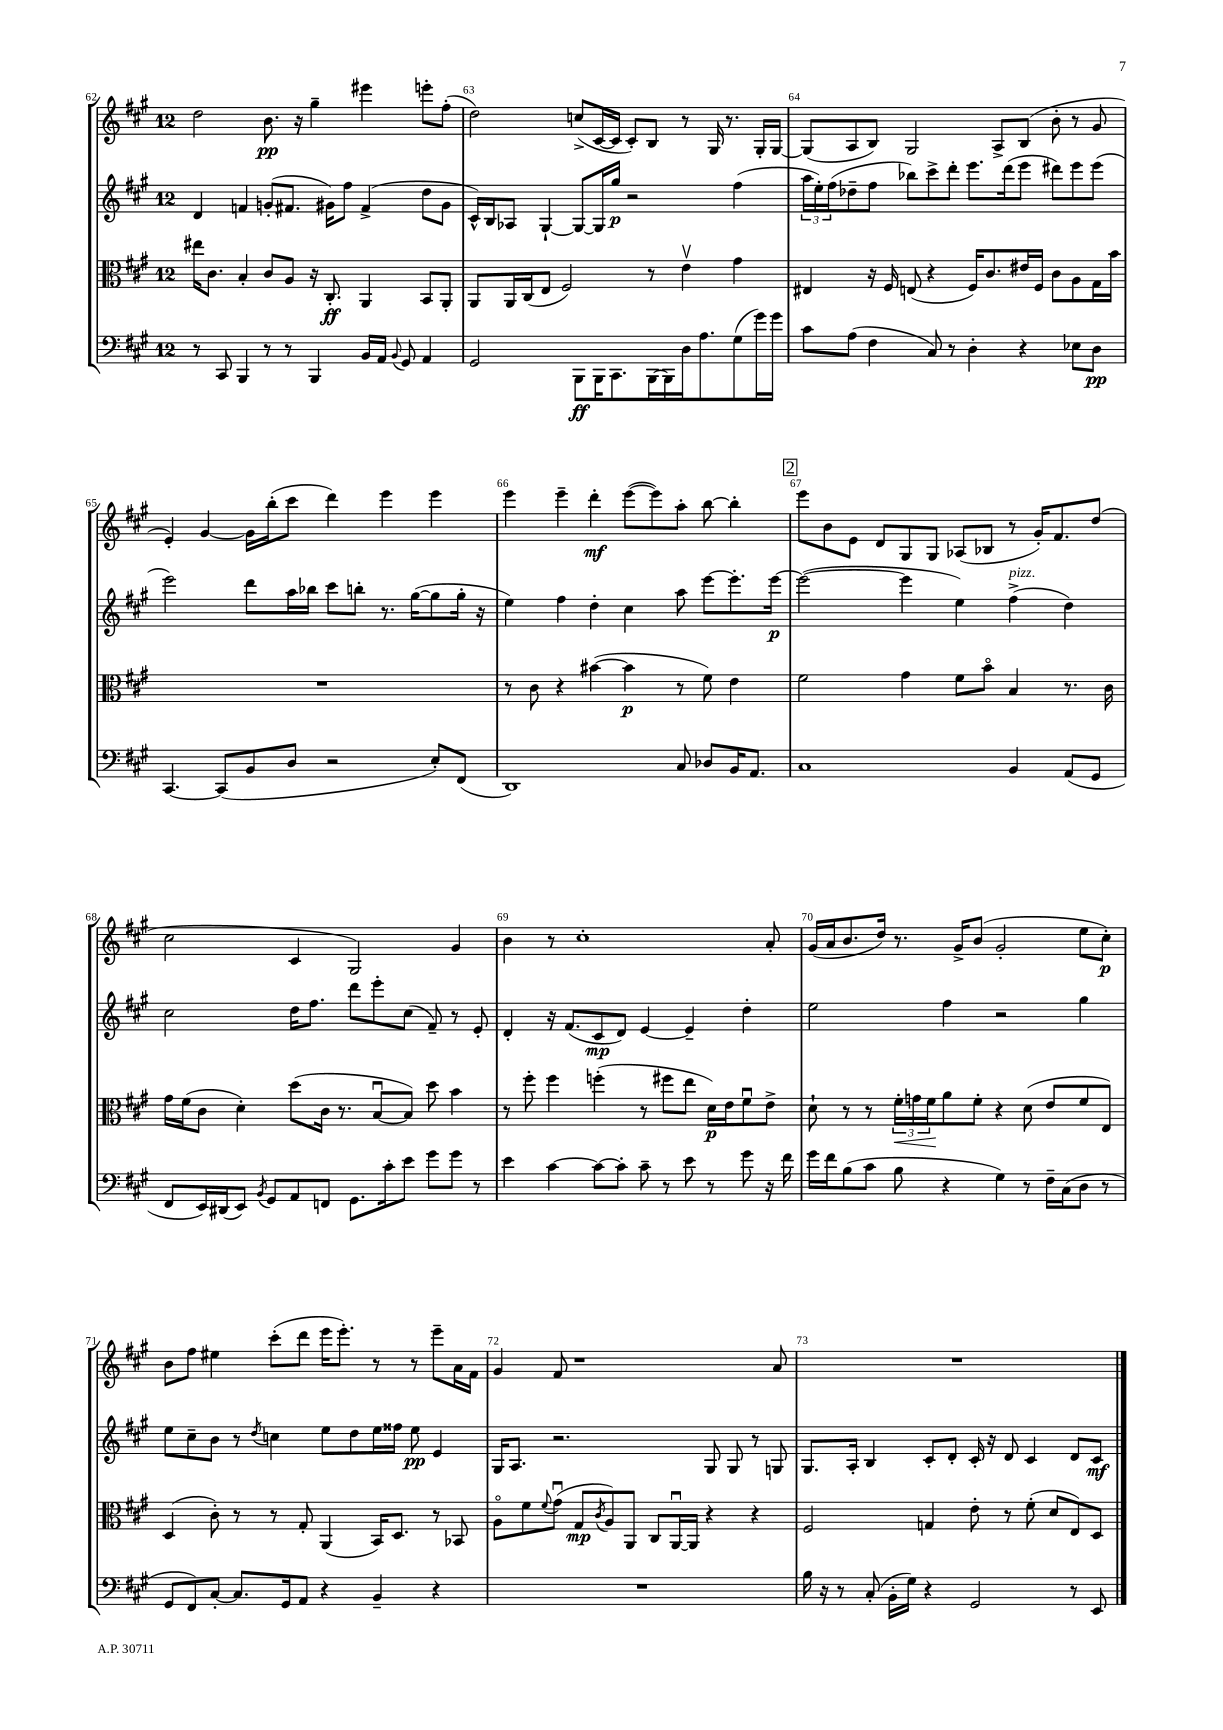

**kern	**kern	**kern	**kern
*staff4	*staff3	*staff2	*staff1
*clefF4	*clefC3	*clefG2	*clefG2
*k[f#c#g#]	*k[f#c#g#]	*k[f#c#g#]	*k[f#c#g#]
*M12/8	*M12/8	*M12/8	*M12/8
8r	16ee#\LK	4d/	2dd\
.	8.c#\J	.	.
8CC#/	.	.	.
4BBB/	4B'/	4f/	.
8r	8c#/L	(8g'/L	8.b\
8r	8A/J	8.f#/J	.
.	.	.	16r
4BBB/	16r	.	4gg#~\
.	8.C#'/	16g#\LK)	.
.	.	8ff#\J	.
16BB/LL	4AA/	(4f#^/	4eee#\
16AA/JJ	.	.	.
8qqBB/	.	.	.
8GG#/	.	.	.
4AA/	8BB/L	8dd\L	8eee'\L
.	8AA'/J	8g#\J	(8ff#'\J
=	=	=	=
2GG#/	8AA/L	16c#^^/LL)	2dd\)
.	.	16B/J	.
.	16AA/L	8A-/J	.
.	(16C#/J	.	.
.	8E/J	[4G#`/	.
.	2F#/)	.	.
8BBB\L	.	8G#/_L	(8cc^/L
16BBB\K	.	16G#/]L	[16c#/L
8.CC#\	.	16gg#/JJ	16c#/]JJ
.	.	2r	8c#'/L)
[16BBB\L	8r	.	8B/J
16BBB\]	.	.	.
16D\J	4ev\	.	8r
8.A\	.	.	.
.	.	.	16G#/
.	.	.	8.r
(8G#\	4g#\	(4ff#\	.
16g#\L)	.	.	16G#'/LL
16g#\JJ	.	.	[16G#/JJ
=	=	=	=
8c#\L	4E#/	24aa\LL	(8G#/]L
.	.	24ee'\)	.
.	.	(24ff#\J	.
(8A\J	.	8dd-~\	8A/
4F#\	16r	8ff#\J	8B/J)
.	16F#/	.	.
.	(8E/	8bb-\L)	2G#/
8C#/)	4r	8ccc#^\	.
8r	.	8ddd'\J	.
4D'\	16F#/LK)	8.eee\L	.
.	8.c#/	.	.
.	.	.	8A^/L
.	.	(16ddd\k	.
4r	16e#/L	8eee\J	(8B/J
.	16F#/JJ	.	.
.	8c#\L	8ddd#\L)	8b'\
8E-\L	8A\	8eee\	8r
8D\J	16G#\L	(8eee\J	8g#/
.	16b\JJ	.	.
=	=	=	=
[4.CC#/	1.r	2eee\)	4e'/)
.	.	.	[4g#/
(8CC#/]L	.	.	.
8BB/	.	8ddd\L	16g#\]LL
.	.	.	(16bb'\J
8D/J	.	16aa\L	8ccc#\J
.	.	16bb-\JJ	.
2r	.	8ccc#\L	4ddd\)
.	.	8bb'\J	.
.	.	8.r	4eee\
.	.	([16gg#\LK	.
8E'/L)	.	8gg#\]	4eee\
(8FF#/J	.	16gg#'\Jk	.
.	.	16r	.
=	=	=	=
1DD)	8r	4ee\)	4eee\
.	8c#\	.	.
.	4r	4ff#\	4eee~\
.	([4b#\	4dd'\	4ddd'\
.	4b#\]	4cc#\	([8eee\L
.	.	.	8eee\])
8C#/	8r	8aa\	8aa'\J
8D-/L	8f#\)	[8eee\L	[8bb\
16BB/K	4e\	8.eee'\]	4bb'\]
8.AA/J	.	.	.
.	.	[16eee\Jk	.
=	=	=	=
1C#	2f#\	(2eee\_	8eee\L
.	.	.	8b\
.	.	.	8e\J
.	.	.	8d/L
.	4g#\	4eee\]	8G#/
.	.	.	8G#/J
.	8f#\L	4ee\)	(8A-/L
.	8bo\J	.	8B-/J
4BB/	4B/	(4ff#^\	8r
.	.	.	16g#'/LK)
.	.	.	8.f#/
(8AA/L	8.r	4dd\)	.
8GG#/J	.	.	(8dd/J
.	16c#\	.	.
=	=	=	=
8FF#/L	16g#\LL	2cc#\	2cc#\
.	(16f#\J	.	.
16EE/L)	8c#\J	.	.
(16DD#/J	.	.	.
8EE/J)	4d'\)	.	.
8qBB/	.	.	.
8GG#/L	.	.	.
8AA/	(8dd\L	16dd\LK	4c#/
.	.	8.ff#\J	.
8FF/J	16c#\Jk	.	.
.	8.r	.	.
8.GG#\L	.	8ddd\L	2G#/)
.	[8Bu/L	8eee'\	.
16c#'\k	.	.	.
8e\J	8B/]J)	(8cc#\J	.
8g#\L	8dd\	8f#~/)	.
8g#\J	4b\	8r	4g#/
8r	.	8e'/	.
=	=	=	=
4e\	8r	4d'/	4b\
.	8ff#'\	.	.
[4c#\	4ff#\	16r	8r
.	.	(8.f#/L	.
.	.	.	1cc#'
8c#\_L	(4ff'\	8c#/	.
8c#'\]J	.	8d/J)	.
8c#~\	8r	[4e/	.
8r	8ff#\L	.	.
8e\	8ee\J	4e~/]	.
8r	16d\LL)	.	.
.	16e\J	.	.
8g#\	8f#u\	4dd'\	.
16r	8e^\J	.	8a'/
16f#\	.	.	.
=	=	=	=
16g#\LL	8d`\	2ee\	(16g#/LL
16f#\J	.	.	16a/J
(8B\	8r	.	8.b/
8c#\J	8r	.	.
.	.	.	16dd/Jk)
8B\	24f#'\LL	.	8.r
.	24g\	.	.
.	24f#\J	.	.
4r	8a\	4ff#\	.
.	.	.	16g#^/LK
.	8f#'\J	.	(8b/J
4G#\)	4r	2r	2g#'/
8r	(8d\	.	.
16F#~\LL	8e/L	.	.
(16C#\J	.	.	.
8D\J	8f#/	4gg#\	8ee\L
8r	8E/J)	.	8cc#'\J)
=	=	=	=
8GG#/L	(4D/	8ee\L	8b\L
8FF#/)	.	8cc#~\	8ff#\J
[8C#'/J	8c#'\)	8b\J	4ee#\
8.C#/]L	8r	8r	.
.	.	8qdd/	.
.	8r	4cc\	(8ccc#'\L
16GG#/k	.	.	.
8AA/J	8G#'/	.	8ddd\J
4r	(4AA/	8ee\L	16eee\LK
.	.	.	8.eee'\J)
.	.	8dd\	.
4BB~/	16BB/LK)	16ee\L	8r
.	8.D/J	16ff##\JJ	.
.	.	8ee\	8r
4r	8r	4e/	8eee~\L
.	8BB-/	.	16a\L
.	.	.	16f#\JJ
=	=	=	=
1.r	8Ao\L	16G#/LK	4g#/
.	.	8.A/J	.
.	8f#\	.	.
.	8qqf#/	.	.
.	(8g#u\J	2.r	8f#/
.	8G#/L	.	1r
.	8qc#/	.	.
.	8A/)	.	.
.	8AA/J	.	.
.	8C#/L	.	.
.	[16AAu/L	.	.
.	16AA/]JJ	.	.
.	4r	8G#/	.
.	.	8G#/	.
.	4r	8r	.
.	.	8G/	8a/
=	=	=	=
16B\	2F#/	8.G#/L	1.r
16r	.	.	.
8r	.	.	.
.	.	16A'/Jk	.
(8C#'/	.	4B/	.
16BB'\LL	.	.	.
16G#\JJ)	.	.	.
4r	4G/	8c#'/L	.
.	.	8d'/J	.
2GG#/	8e'\	16c#'/	.
.	.	16r	.
.	8r	8d/	.
.	(8f#'\	4c#/	.
.	8d/L	.	.
8r	8E/)	8d/L	.
8EE/	8D/J	8c#/J	.
==	==	==	==
*-	*-	*-	*-
